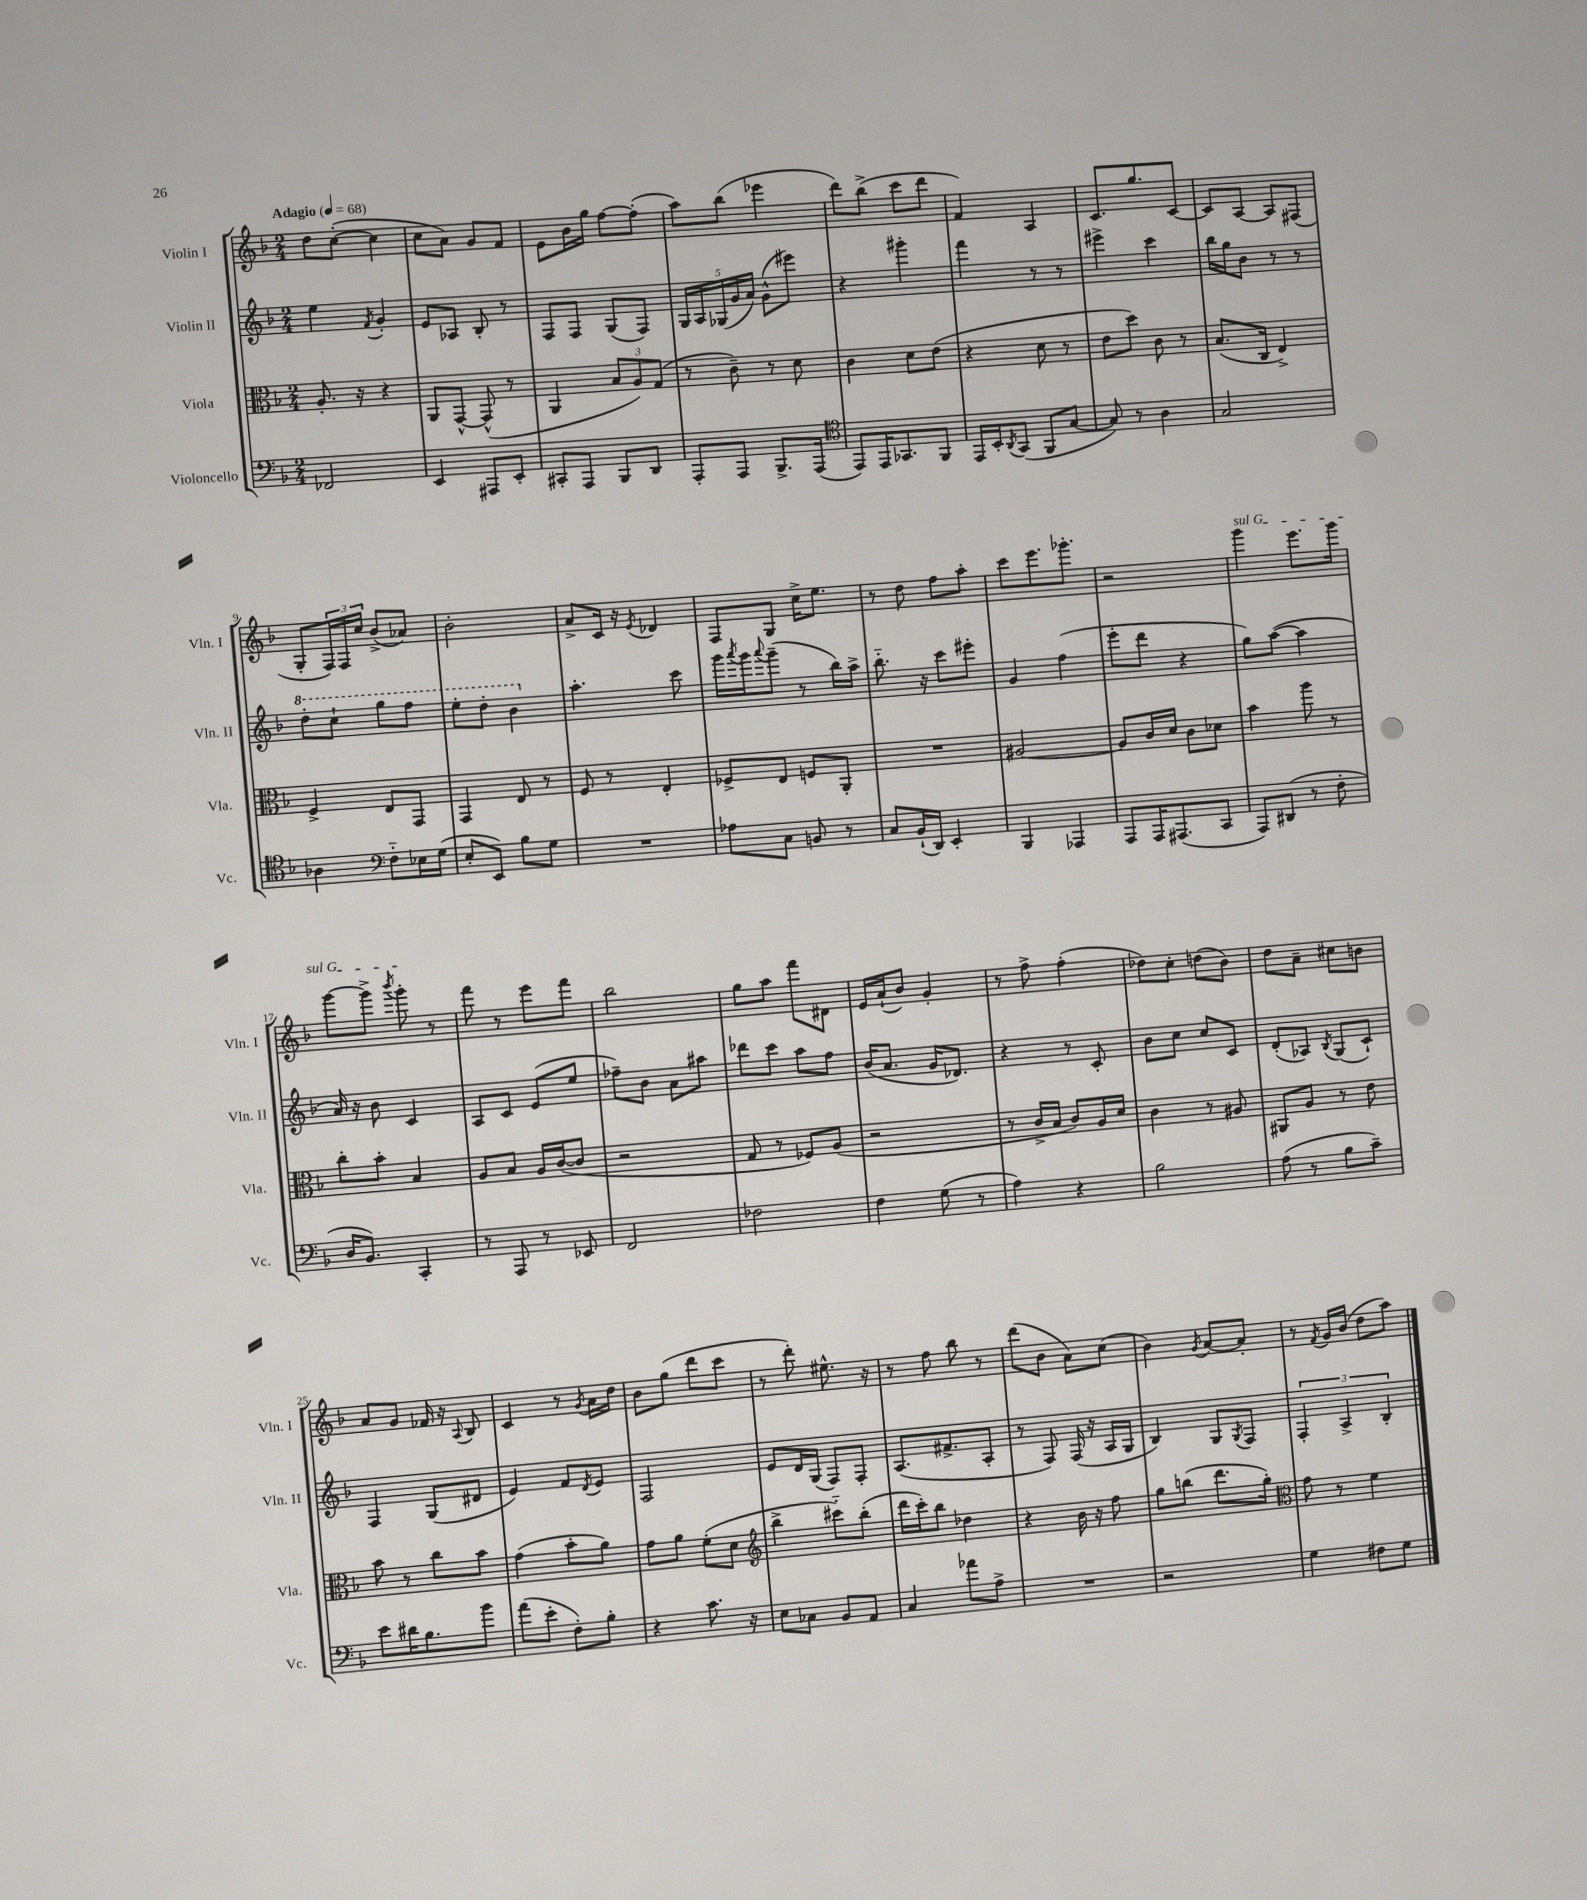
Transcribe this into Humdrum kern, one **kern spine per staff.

**kern	**kern	**kern	**kern
*part4	*part3	*part2	*part1
*staff4	*staff3	*staff2	*staff1
*I"Violoncello	*I"Viola	*I"Violin II	*I"Violin I
*I'Vc.	*I'Vla.	*I'Vln. II	*I'Vln. I
*clefF4	*clefC3	*clefG2	*clefG2
*k[b-]	*k[b-]	*k[b-]	*k[b-]
*M2/4	*M2/4	*M2/4	*M2/4
*MM68	*MM68	*MM68	*MM68
=1	=1	=1	=1
!	!	!	!LO:TX:a:B:t=Adagio
2FF-X/	8.A'/	4ee\	8dd\L
.	.	.	([8cc'\J
.	16r	.	.
.	.	8qf/	.
.	4r	4g'/	4cc\]
=2	=2	=2	=2
4EE/	8AA/L	8e/L	8cc\L
.	[8GG^^/J	8A-X/J	8a\J)
8AAA#X/L	(8GG^^/]	8B-'/	8g/L
8EE'/J	8r	8r	8f/J
=3	=3	=3	=3
8CC#X'/L	4AA/	8F/L	8e\L
8AAA/J	.	8F/J	16b-\L
.	.	.	16gg\JJ
8BBB-/L	12B-/L	(8G/L	[8ff\L
.	12A/)	.	.
8DD/J	.	8F/J)	(8ff'\J]
.	(12G/J	.	.
=4	=4	=4	=4
8AAA'/L	8r	20G/LL	8aa\L)
.	.	20A/	.
.	.	(20G-X/	.
8AAA/J	8c~\)	.	(8bb-\J
.	.	20g/	.
.	.	20a/JJ)	.
8.BBB-^/L	8r	(8g^^\L	4eee-X\
.	8d\	8eee#X\J)	.
(16AAA/Jk	.	.	.
=5	=5	=5	=5
*clefC4	*	*	*
8EE/L)	4c\	4r	8ddd\L)
16EE/K	.	.	(8bb-^\J
8.GG-X/	.	.	.
.	8d\L	4ggg#X'\	8ccc\L
8FF/J	(8e\J	.	8ddd\J
=6	=6	=6	=6
16EE/LL	4r	4fff\	4f/)
16BB-'/J	.	.	.
8qAA/	.	.	.
(8GG/J	.	.	.
8FF/L	8d\	8r	4A/
[8G/J	8r	8r	.
=7	=7	=7	=7
8G/])	8e\L	4eee#X^\	8.c/L
8r	8dd\J)	.	.
.	.	.	8.gg/
4A\	8c\	4ccc\	.
.	8r	.	[8c/J
=8	=8	=8	=8
2G/	(8.B-/L	16bb-\LL	8c/L]
.	.	16gg\J	.
.	.	8b-\J	[8A/J
.	16C/Jk	.	.
.	4E^/)	8r	8A/L]
.	.	8r	(8F#X/J
!!LO:LB:g=z
=9	=9	=9	=9
*	*	*8va	*
4A-X\	4F^/	8ddd'\L	8G'/L
.	.	8ccc`\J	24F/L)
.	.	.	24F/
.	.	.	24cc/JJ
*clefF4	*	*	*
8F\L	8E/L	8ggg\L	(8b-^/L
16E-X\L	8GG/J	8fff\J	8a-X/J)
(16G\JJ	.	.	.
=10	=10	=10	=10
8E'/L	4GG/	8eee'\L	2b-'\
8EE/J)	.	8ddd'\J	.
8B-\L	8E/	4bb-\	.
8G\J	8r	.	.
=11	=11	=11	=11
*	*	*X8va	*
2r	8F/	4.aa'\	8a^/L
.	8r	.	16c/Jk
.	.	.	16r
.	.	.	8qe/
.	4E'/	.	4d-X/
.	.	8ccc\	.
=12	=12	=12	=12
8A-X\L	8F-X^/L	16ggg\LL	8F/L
.	.	8qaaa/	.
.	.	16ggg\J	.
.	.	8qqaaa/	.
8C\J	8E/J	(8ggg~\J	8G/J
8BBn/	8Fn/L	8r	16cc^\KL
.	.	.	8.ee\J
8r	8AA'/J	16bb-\LL)	.
.	.	16aa^\JJ	.
=13	=13	=13	=13
8C/L	2r	8.bb-\	8r
(16BB-`/L	.	.	8dd\
16DD/JJ)	.	16r	.
4EE'/	.	8ccc\L	8ff\L
.	.	8eee#X'\J	8aa'\J
=14	=14	=14	=14
4BBB-/	[2A#X/	4g/	8ccc\L
.	.	.	8.eee\
4AAA-X/	.	(4ff\	.
.	.	.	8.ggg-X'\J
=15	=15	=15	=15
8AAA/L	8A#/L]	8eee'\L	2r
16AAA/K	16c/L	8ddd\J	.
(8.AAA#X/	16d/JJ	.	.
.	8c\L	4r	.
8CC/J	8d-X\J	.	.
=16	=16	=16	=16
!	!	!	!LO:TX:a:i:t=sul G
8AAA/L)	4b-\	8gg\L)	4ggg\
(8DD#X/J	.	([8aa\J	.
8r	8aa\	4aa\]	8.eee\L
8F'\	8r	.	.
.	.	.	16ggg\Jk
!!LO:LB:g=z
=17	=17	=17	=17
16D/KL	8cc'\L	16a/)	[8ggg\L
8.BB-/J)	.	16r	.
.	8b-'\J	8b-\	8ggg^\J]
.	.	.	8qbbb-/
4CC'/	4B-/	4c/	8ggg'\
.	.	.	8r
=18	=18	=18	=18
8r	8A/L	8A/L	8fff\
8AAA/	8B-/J	8c/J	8r
8r	16A/LL	(8e/L	8eee\L
.	([16c/J	.	.
8EE-X/	8c/J]	8ee/J	8fff\J
=19	=19	=19	=19
2FF/	2r	8ff-X~\L)	2bb-\
.	.	8b-\J	.
.	.	8a\L	.
.	.	8aa#X\J	.
=20	=20	=20	=20
2F-X\	8G/	8ddd-X\L	8gg\L
.	8r	8ccc\J	8aa\J
.	8F-X/L)	8aa\L	8fff\L
.	(8A/J	8ff\J	8d#X\J
=21	=21	=21	=21
4F\	2r	(16b-/KL	16e/LL
.	.	8.a/J	(16a`/J
.	.	.	8b-/J)
(8G\	.	16g/KL	4g'/
.	.	8.d-X/J)	.
8r	.	.	.
=22	=22	=22	=22
4A\)	8r	4r	8r
.	16c^/LL	.	8ff^\
.	16B-/JJ	.	.
4r	8c/L)	8r	(4ff'\
.	16A/L	8c'/	.
.	16d/JJ	.	.
=23	=23	=23	=23
2B-\	4c\	8b-\L	8dd-X\L)
.	.	8cc\J	8cc'\J
.	8r	8cc/L	(8ddn\L
.	8A#X/	8c/J	8b-\J)
=24	=24	=24	=24
(8A\	8AA#X/L	(8d'/L	8dd\L
8r	8A/J	8A-X/J)	8a~\J
.	.	8qB-/	.
8B-\L	8r	(8G/L	8cc#X\L
8c~\J)	8e\	8c`/J)	8bn\J
!!LO:LB:g=z
=25	=25	=25	=25
8e\L	8b-\	4F/	8a/L
16d#X\K	8r	.	8g/J
8.B-\	.	.	.
.	8cc\L	(8G/L	16f-X/
.	.	.	16r
.	.	.	8qqA/
8b-\J	8b-\J	8d#X/J	8B-/
=26	=26	=26	=26
(8a\L	(4g\	4e/)	4c/
8e'\J	.	.	.
8F'\L)	8b-'\L	8f/L	8r
.	.	8qd/	8qg/
8B-'\J	8a\J)	8e/J	16a\LL
.	.	.	16dd\JJ
=27	=27	=27	=27
4r	8g\L	2F/	8b-\L
.	8a\J	.	(8gg\J
8.c\	(8f'\L	.	8ddd\L
.	8d\J	.	8ccc\J
16r	.	.	.
=28	=28	=28	=28
*	*clefG2	*	*
8E\L	4bb-^\	8e/L	8r
8C-X\J	.	16d/L	8ddd'\)
.	.	(16G/JJ	.
8BB-/L	8ccc#X\L)	8F/L)	8.ee#X^^\
8AA/J	(8bb-'\J	8F'/J	.
.	.	.	16r
=29	=29	=29	=29
4C/	16ddd\LL	(8.A/L	8r
.	16ccc'\J)	.	.
.	8bb-\J	.	8ff\
.	.	8.f#X^/	.
8a-X\L	4dd-X\	.	8bb-\
8A^\J	.	8A'/J	8r
=30	=30	=30	=30
2r	4r	8r	(8ddd\L
.	.	8F/)	8b-\J
.	16b-\	(16F/	8a\L)
.	16r	16r	.
.	8ff\	16A/LL	(8cc\J
.	.	16G/JJ	.
=31	=31	=31	=31
2r	8gg\L	4B-/)	4b-\)
.	(8bbn\J	.	.
.	.	.	8qg/
.	8.ddd\L	8G/L	[8a/L
.	.	8qG/	.
.	.	8F/J	8a'/J]
.	16gg'\Jk)	.	.
=32	=32	=32	=32
*	*clefC3	*	*
4G\	8g\	6F'/	8r
.	.	.	8qf/
.	8r	.	16g/LL
.	.	6A^/	.
.	.	.	(16b-/JJ
8F#X\L	4f\	.	8dd\L
.	.	6B-'/	.
8G\J	.	.	8aa\J)
==	==	==	==
*-	*-	*-	*-
